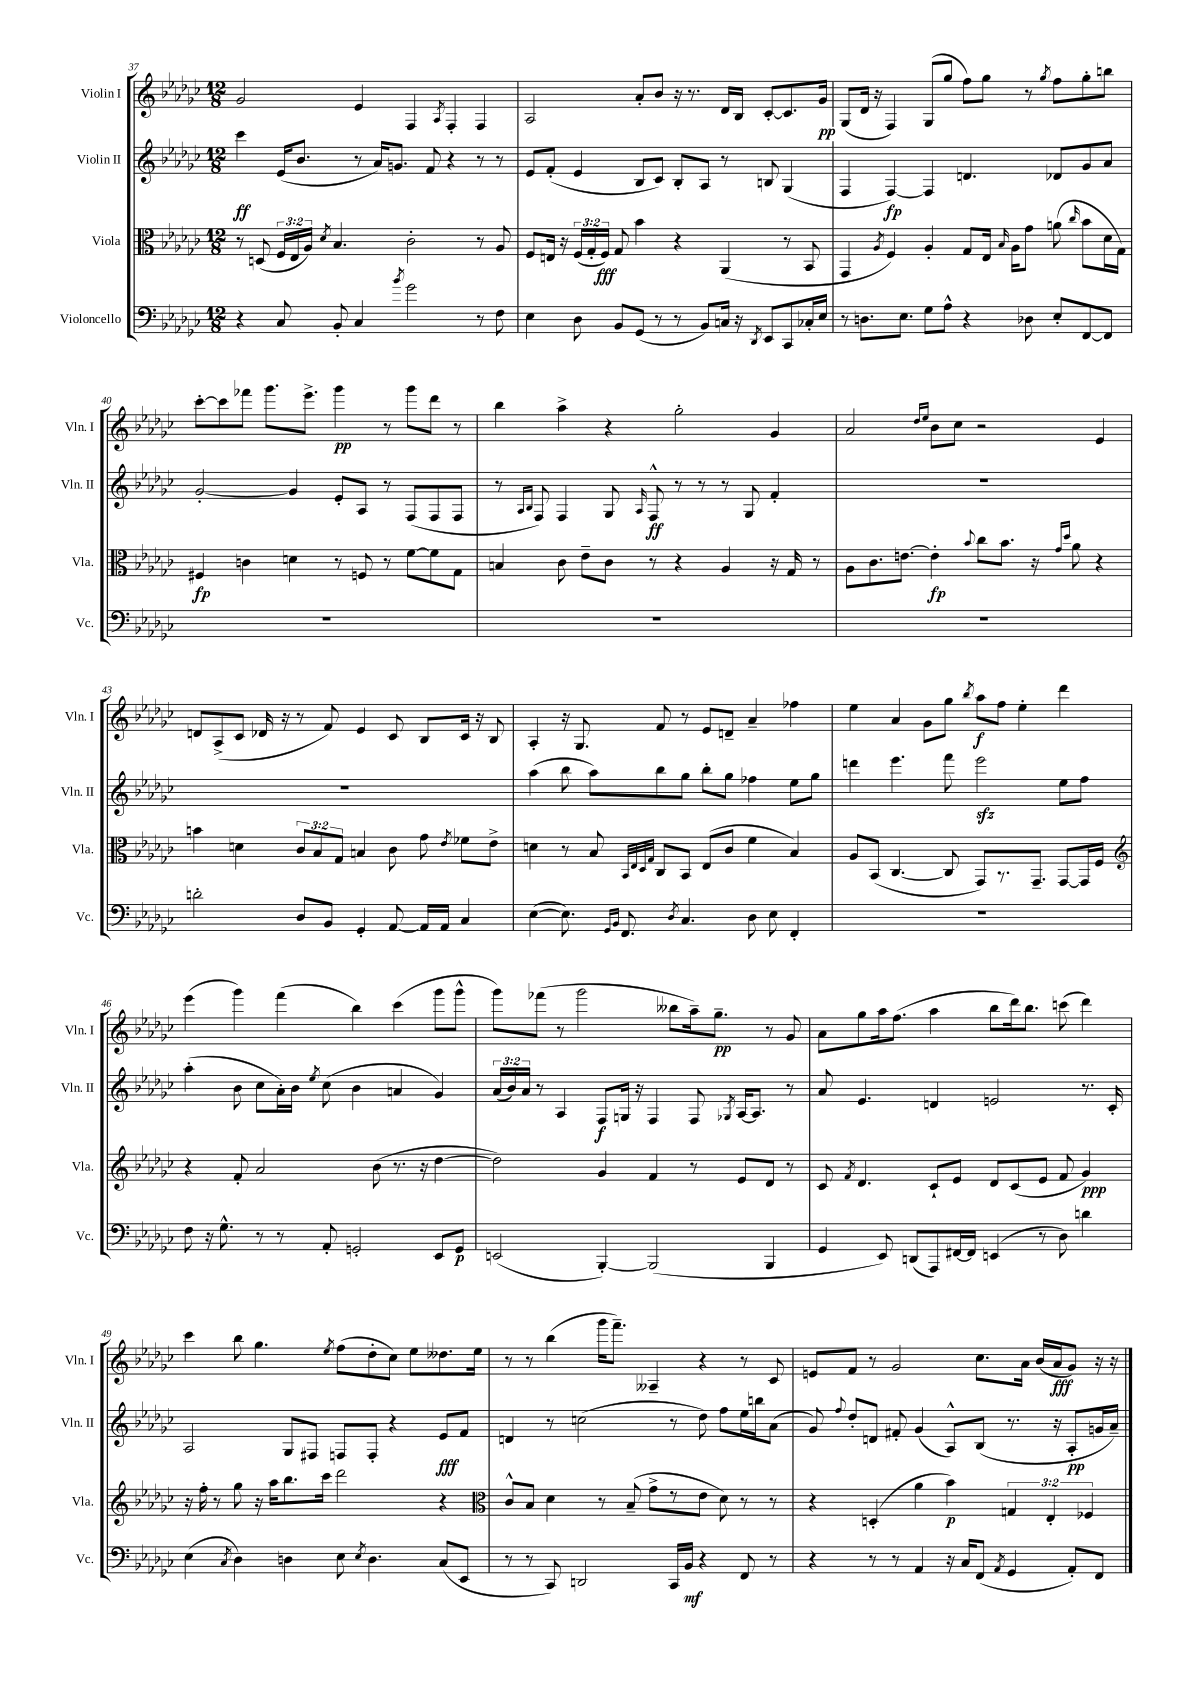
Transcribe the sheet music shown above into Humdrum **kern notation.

**kern	**dynam	**kern	**dynam	**kern	**dynam	**kern	**dynam
*part4	*part4	*part3	*part3	*part2	*part2	*part1	*part1
*staff4	*staff4	*staff3	*staff3	*staff2	*staff2	*staff1	*staff1
*I"Violoncello	*	*I"Viola	*	*I"Violin II	*	*I"Violin I	*
*I'Vc.	*	*I'Vla.	*	*I'Vln. II	*	*I'Vln. I	*
*clefF4	*	*clefC3	*	*clefG2	*	*clefG2	*
*k[b-e-a-d-g-c-]	*	*k[b-e-a-d-g-c-]	*	*k[b-e-a-d-g-c-]	*	*k[b-e-a-d-g-c-]	*
*M12/8	*	*M12/8	*	*M12/8	*	*M12/8	*
=37	=37	=37	=37	=37	=37	=37	=37
4r	.	8r	.	4ccc-\	ff	2g-/	.
.	.	(8Dn/	.	.	.	.	.
8C-/	.	24F/LL	.	(16e-/KL	.	.	.
.	.	24E-/	.	.	.	.	.
.	.	.	.	8.b-/J	.	.	.
.	.	24A-/JJ)	.	.	.	.	.
.	.	8qd-/	.	.	.	.	.
8BB-'/	.	4.B-/	.	.	.	.	.
4C-/	.	.	.	8r	.	4e-/	.
.	.	.	.	16a-/KL)	.	.	.
.	.	.	.	8.gn/J	.	.	.
8qb-/	.	.	.	.	.	.	.
2g-\	.	2c-'\	.	.	.	4F/	.
.	.	.	.	8f/	.	.	.
.	.	.	.	.	.	8qA-/	.
.	.	.	.	4r	.	4F'/	.
8r	.	8r	.	8r	.	4F/	.
8F\	.	8A-/	.	8r	.	.	.
=38	=38	=38	=38	=38	=38	=38	=38
4E-\	.	8F/L	.	8e-/L	.	2A-/	.
.	.	16En/Jk	.	(8f'/J	.	.	.
.	.	16r	.	.	.	.	.
8D-\	.	(24F/LL	.	4e-/	.	.	.
.	.	24G-'/	.	.	.	.	.
.	.	24F/JJ)	fff	.	.	.	.
8BB-/L	.	8G-/	.	.	.	.	.
(8GG-/J	.	4b-\	.	8B-/L	.	8a-'/L	.
8r	.	.	.	8c-/J)	.	8b-/J	.
8r	.	4r	.	8B-'/L	.	16r	.
.	.	.	.	.	.	8.r	.
8BB-/L)	.	.	.	8A-/J	.	.	.
16Cn/Jk	.	(4AA-/	.	8r	.	16d-/LL	.
16r	.	.	.	.	.	16B-/JJ	.
8qDD-/	.	.	.	.	.	.	.
8EE-/L	.	.	.	8Bn/	.	[8c-'/L	.
8CC-/	.	8r	.	(4G-/	.	8.c-/]	.
16C-X'/L	.	8BB-/	.	.	.	.	.
16E-/JJ	.	.	.	.	.	16g-/Jk	pp
=39	=39	=39	=39	=39	=39	=39	=39
8r	.	4GG-/	.	4F/	.	(8G-/L	.
8.Dn\L	.	.	.	.	.	16d-/Jk	.
.	.	.	.	.	.	16r	.
.	.	8qA-/	.	.	.	.	.
.	.	4F/)	.	[4F/)	fp	4F/)	.
8.E-\J	.	.	.	.	.	.	.
8G-\L	.	4A-'/	.	4F/]	.	(8G-/L	.
8A-^^\J	.	.	.	.	.	8gg-/J	.
4r	.	8G-/L	.	4.dn/	.	8ff\L)	.
.	.	16E-/Jk	.	.	.	8gg-\J	.
.	.	16qqB-/	.	.	.	.	.
.	.	16A-\KL	.	.	.	.	.
8D-X\	.	8g-\J	.	.	.	8r	.
.	.	.	.	.	.	8qgg-/	.
8E-'/L	.	(8an\	.	8d-X/L	.	8ff\L	.
.	.	16qqcc-/	.	.	.	.	.
[8FF/	.	8b-\L	.	8g-/	.	8gg-'\	.
8FF/J]	.	16d-\L	.	8a-/J	.	8bbn\J	.
.	.	16G-\JJ)	.	.	.	.	.
!!LO:LB:g=z
=40	=40	=40	=40	=40	=40	=40	=40
1.r	.	4F#X/	fp	[2g-'/	.	[8ccc-'\L	.
.	.	.	.	.	.	8ccc-\]	.
.	.	4cn\	.	.	.	8fff-X\J	.
.	.	.	.	.	.	8.ggg-\L	.
.	.	4dn\	.	4g-/]	.	.	.
.	.	.	.	.	.	8.eee-^\J	.
.	.	8r	.	8e-'/L	.	4ggg-\	pp
.	.	8Fn/	.	8A-/J	.	.	.
.	.	8r	.	8r	.	8r	.
.	.	[8f\L	.	(8F/L	.	8ggg-\L	.
.	.	8f\]	.	8F/	.	8ddd-\J	.
.	.	8G-\J	.	8F/J	.	8r	.
=41	=41	=41	=41	=41	=41	=41	=41
1.r	.	4Bn/	.	8r	.	4bb-\	.
.	.	.	.	16qqA-/LL	.	.	.
.	.	.	.	16qqB-/JJ	.	.	.
.	.	.	.	8F/)	.	.	.
.	.	8c-\	.	4F/	.	4aa-^\	.
.	.	8e-~\L	.	.	.	.	.
.	.	8c-\J	.	8G-/	.	4r	.
.	.	.	.	16qqA-/	.	.	.
.	.	8r	.	8F^^/	ff	.	.
.	.	4r	.	8r	.	2gg-'\	.
.	.	.	.	8r	.	.	.
.	.	4A-/	.	8r	.	.	.
.	.	.	.	8G-/	.	.	.
.	.	16r	.	4f'/	.	4g-/	.
.	.	16G-/	.	.	.	.	.
.	.	8r	.	.	.	.	.
=42	=42	=42	=42	=42	=42	=42	=42
1.r	.	8A-\L	.	1.r	.	2a-/	.
.	.	8.c-\	.	.	.	.	.
.	.	[8.en\J	.	.	.	.	.
.	.	.	.	.	.	16qqdd-/LL	.
.	.	.	.	.	.	16qqee-/JJ	.
.	.	4e'\]	fp	.	.	8b-\L	.
.	.	.	.	.	.	8cc-\J	.
.	.	8qqb-/	.	.	.	.	.
.	.	8cc-\L	.	.	.	2r	.
.	.	8.b-\J	.	.	.	.	.
.	.	16r	.	.	.	.	.
.	.	16qqg-/LL	.	.	.	.	.
.	.	16qqdd-/JJ	.	.	.	.	.
.	.	8a-\	.	.	.	.	.
.	.	4r	.	.	.	4e-/	.
!!LO:LB:g=z
=43	=43	=43	=43	=43	=43	=43	=43
2dn'\	.	4bn\	.	1.r	.	8dn/L	.
.	.	.	.	.	.	(8A-^/	.
.	.	4dn\	.	.	.	8c-/J	.
.	.	.	.	.	.	16d-X/	.
.	.	.	.	.	.	16r	.
8D-/L	.	12c-/L	.	.	.	8r	.
.	.	12B-/	.	.	.	.	.
8BB-/J	.	.	.	.	.	8f/)	.
.	.	12G-/J	.	.	.	.	.
4GG-'/	.	4Bn/	.	.	.	4e-/	.
[8AA-/	.	8c-\	.	.	.	8c-/	.
16AA-/LL]	.	8g-\	.	.	.	8B-/L	.
16AA-/JJ	.	.	.	.	.	.	.
.	.	8qe-/	.	.	.	.	.
4C-/	.	8f-X\L	.	.	.	16c-/Jk	.
.	.	.	.	.	.	16r	.
.	.	8e-^\J	.	.	.	8B-/	.
=44	=44	=44	=44	=44	=44	=44	=44
([4E-\	.	4dn\	.	(4aa-\	.	4A-'/	.
8.E-\])	.	8r	.	8bb-\	.	16r	.
.	.	.	.	.	.	8.G-/	.
.	.	8B-/	.	8aa-\L)	.	.	.
16qqGG-/LL	.	.	.	.	.	.	.
16qqBB-/JJ	.	.	.	.	.	.	.
8.FF/	.	.	.	.	.	.	.
.	.	32qqBB-/LLL	.	.	.	.	.
.	.	32qqE-/	.	.	.	.	.
.	.	32qqD-/	.	.	.	.	.
.	.	32qqG-/JJJ	.	.	.	.	.
.	.	8C-/L	.	8bb-\	.	8f/	.
8qD-/	.	.	.	.	.	.	.
4.C-/	.	8BB-/J	.	8gg-\J	.	8r	.
.	.	(8E-/L	.	8bb-'\L	.	8e-/L	.
.	.	8c-/J	.	8gg-\J	.	8dn~/J	.
8D-\	.	4f\	.	4ff-X\	.	4a-~/	.
8E-\	.	.	.	.	.	.	.
4FF'/	.	4B-/)	.	8ee-\L	.	4ff-X\	.
.	.	.	.	8gg-\J	.	.	.
=45	=45	=45	=45	=45	=45	=45	=45
1.r	.	8A-/L	.	4dddn\	.	4ee-\	.
.	.	(8BB-/J	.	.	.	.	.
.	.	[4.C-/	.	4.eee-\	.	4a-/	.
.	.	.	.	.	.	8g-\L	.
.	.	8C-/]	.	8fff\	.	8gg-\J	.
.	.	.	.	.	.	8qbb-/	.
.	.	8GG-/L)	.	2eee-zz\	.	8aa-\L	f
.	.	8.r	.	.	.	8ff\J	.
.	.	.	.	.	.	4ee-'\	.
.	.	8.GG-~/J	.	.	.	.	.
.	.	[8GG-/L	.	8ee-\L	.	4ddd-\	.
.	.	16GG-/L]	.	8ff\J	.	.	.
.	.	16F/JJ	.	.	.	.	.
!!LO:LB:g=z
=46	=46	=46	=46	=46	=46	=46	=46
*	*	*clefG2	*	*	*	*	*
8F\	.	4r	.	(4aa-'\	.	(4eee-\	.
16r	.	.	.	.	.	.	.
8.G-^^\	.	.	.	.	.	.	.
.	.	8f'/	.	8b-\	.	4ggg-\)	.
8r	.	2a-/	.	8cc-\L	.	.	.
8r	.	.	.	16a-'\L)	.	(4fff\	.
.	.	.	.	16b-\JJ	.	.	.
.	.	.	.	8qee-/	.	.	.
8AA-'/	.	.	.	(8cc-\	.	.	.
2GGn'/	.	.	.	4b-\	.	4bb-\)	.
.	.	(8b-\	.	.	.	.	.
.	.	8.r	.	4an/	.	(4ccc-\	.
.	.	16r	.	.	.	.	.
8EE-/L	.	[4dd-\	.	4g-/)	.	8ggg-\L	.
8GG/J	p	.	.	.	.	8ggg-^^\J	.
=47	=47	=47	=47	=47	=47	=47	=47
(2EEn/	.	2dd-\])	.	(24a-/LL	.	8ggg-\L)	.
.	.	.	.	24b-/)	.	.	.
.	.	.	.	24a-/JJ	.	.	.
.	.	.	.	8r	.	(8fff-X\J	.
.	.	.	.	4A-/	.	8r	.
.	.	.	.	.	.	2ggg-\	.
[4BBB-'/)	.	4g-/	.	8F/L	f	.	.
.	.	.	.	16Gn/Jk	.	.	.
.	.	.	.	16r	.	.	.
(2BBB-/]	.	4f/	.	4F/	.	.	.
.	.	.	.	.	.	8bb--X\L	.
.	.	8r	.	8F/	.	16aa-~\k)	.
.	.	.	.	.	.	8.gg-~\J	pp
.	.	.	.	8qG-X/	.	.	.
.	.	8e-/L	.	[16A-/KL	.	.	.
.	.	.	.	8.A-/J]	.	.	.
4BBB-/	.	8d-/J	.	.	.	8r	.
.	.	8r	.	8r	.	8g-/	.
=48	=48	=48	=48	=48	=48	=48	=48
4GG-/	.	8c-/	.	8a-/	.	8a-\L	.
.	.	8qf/	.	.	.	.	.
.	.	4.d-/	.	4.e-/	.	8gg-\	.
8EE-/)	.	.	.	.	.	16aa-\k	.
.	.	.	.	.	.	(8.ff\J	.
(8DDn/L	.	.	.	.	.	.	.
8AAA-/)	.	8c-`/L	.	4dn/	.	4aa-\	.
[16FF#X/L	.	8e-/J	.	.	.	.	.
16FF#/JJ]	.	.	.	.	.	.	.
(4EEn/	.	8d-/L	.	2en/	.	8bb-\L	.
.	.	(8c-/	.	.	.	16ddd-\k)	.
.	.	.	.	.	.	8.bb-\J	.
8r	.	8e-/J	.	.	.	.	.
8D-\)	.	8f/	.	.	.	(8cccn\	.
4dn\	.	4g-/)	ppp	8.r	.	4ddd-\)	.
.	.	.	.	16c-'/	.	.	.
!!LO:LB:g=z
=49	=49	=49	=49	=49	=49	=49	=49
(4E-\	.	16r	.	2A-/	.	4ccc-\	.
.	.	16ff'\	.	.	.	.	.
.	.	8r	.	.	.	.	.
8qC-/	.	.	.	.	.	.	.
4D-\)	.	8gg-\	.	.	.	8bb-\	.
.	.	16r	.	.	.	4.gg-\	.
.	.	16aa-\KL	.	.	.	.	.
4Dn\	.	8.bb-\	.	8G-/L	.	.	.
.	.	.	.	8F#X/J	.	.	.
.	.	16ccc-\Jk	.	.	.	.	.
.	.	.	.	.	.	8qee-/	.
8E-\	.	2ddd-\	.	8Fn/L	.	(8ff\L	.
8qE-/	.	.	.	.	.	.	.
4.D\	.	.	.	8F'/J	.	8dd-'\	.
.	.	.	.	4r	.	8cc-\J)	.
.	.	.	.	.	.	8ee-\L	.
(8C-/L	.	4r	.	8e-/L	fff	8.dd--X\	.
8EE-/J	.	.	.	8f/J	.	.	.
.	.	.	.	.	.	16ee-\Jk	.
=50	=50	=50	=50	=50	=50	=50	=50
*	*	*clefC3	*	*	*	*	*
8r	.	8c-^^/L	.	4dn/	.	8r	.
8r	.	8B-/J	.	.	.	8r	.
8CC-/)	.	4d-\	.	8r	.	(4bb-\	.
2DDn/	.	.	.	(2ccn\	.	.	.
.	.	8r	.	.	.	16ggg-\KL	.
.	.	.	.	.	.	8.fff~\J)	.
.	.	(8B-~/	.	.	.	.	.
.	.	8g-^\L	.	.	.	4A--X~/	.
16CC-/LL	.	8r	.	8r	.	.	.
16BB-/JJ	mf	.	.	.	.	.	.
4r	.	8e-\J	.	8dd-\)	.	4r	.
.	.	8d-\)	.	8ff\L	.	.	.
8FF/	.	8r	.	16ee-\L	.	8r	.
.	.	.	.	16bbn\J	.	.	.
8r	.	8r	.	(8a-\J	.	8c-/	.
=51	=51	=51	=51	=51	=51	=51	=51
4r	.	4r	.	8g-/)	.	8en/L	.
.	.	.	.	8qqff/	.	.	.
.	.	.	.	8dd-'/L	.	8f/J	.
8r	.	(4Dn'/	.	8dn/J	.	8r	.
8r	.	.	.	8f#X'/	.	2g-/	.
4AA-/	.	4a-\	.	(4g-/	.	.	.
16r	.	4b-\)	p	8A-^^/L)	.	.	.
16C-/KL	.	.	.	.	.	.	.
(8FF/J	.	.	.	(8B-/J	.	8.cc-\L	.
8qAA-/	.	.	.	.	.	.	.
4GG-/	.	6Gn/	.	8.r	.	.	.
.	.	.	.	.	.	16a-\Jk	.
.	.	.	.	.	.	(16b-/LL	.
.	.	6E-'/	.	.	.	.	.
.	.	.	.	16r	.	16a-/J	fff
8AA-'/L)	.	.	.	8A-'/L	pp	8g-/J)	.
.	.	6F-X/	.	.	.	.	.
8FF/J	.	.	.	16gn/L	.	16r	.
.	.	.	.	16a-~/JJ)	.	16r	.
==	==	==	==	==	==	==	==
*-	*-	*-	*-	*-	*-	*-	*-
